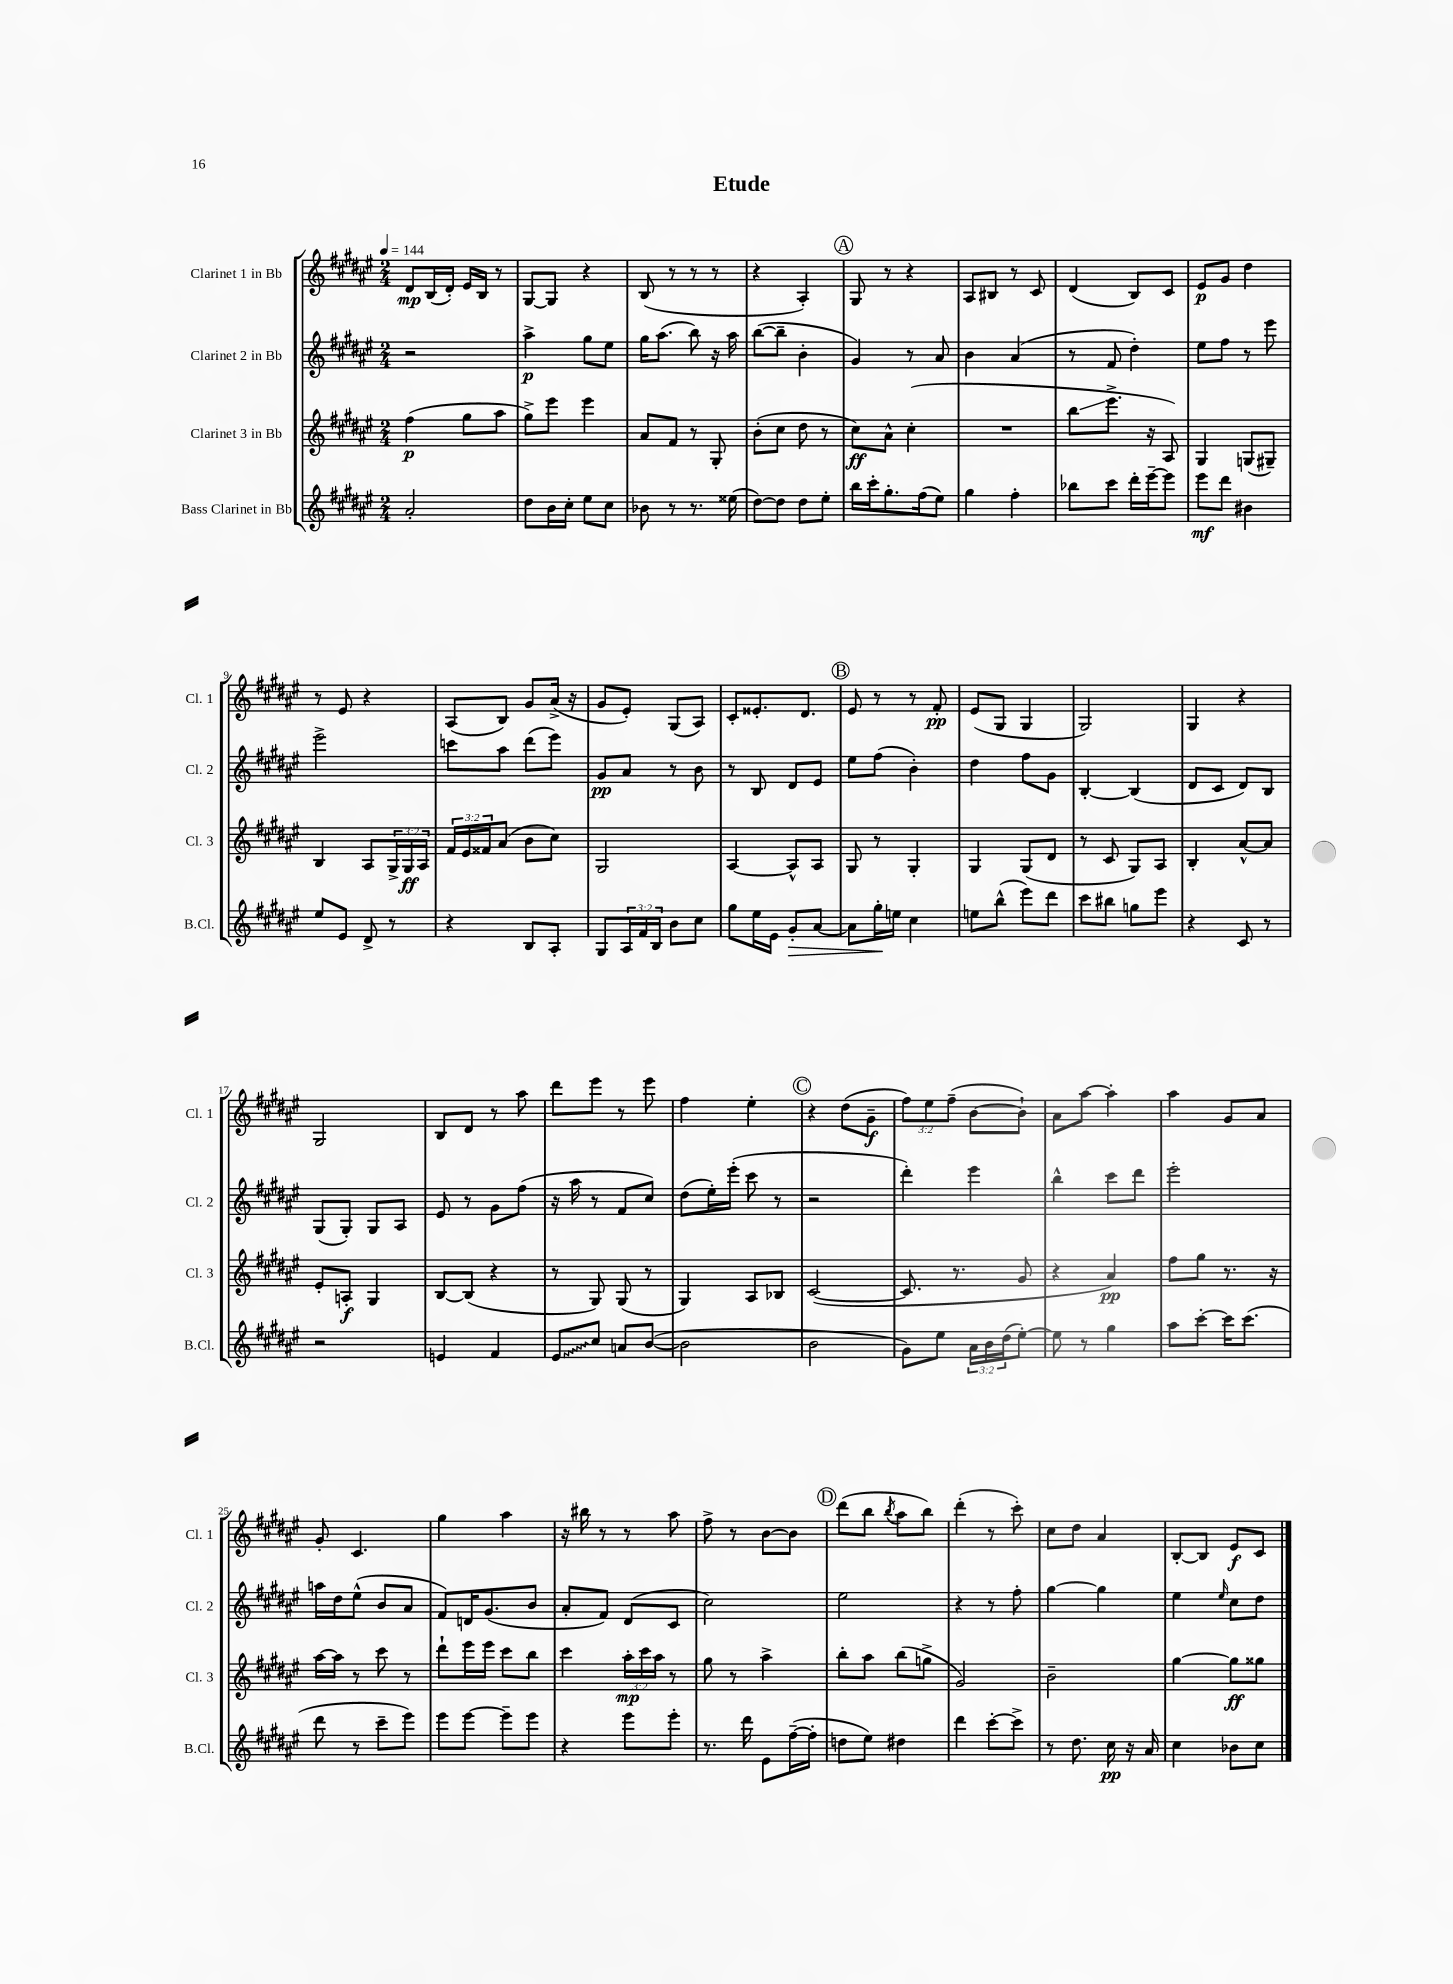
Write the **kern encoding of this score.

**kern	**kern	**kern	**kern
*staff4	*staff3	*staff2	*staff1
*clefG2	*clefG2	*clefG2	*clefG2
*k[f#c#g#d#a#e#]	*k[f#c#g#d#a#e#]	*k[f#c#g#d#a#e#]	*k[f#c#g#d#a#e#]
*M2/4	*M2/4	*M2/4	*M2/4
*MM144	*MM144	*MM144	*MM144
2a#'	(4ff#	2r	8d#
.	.	.	(16B
.	.	.	16d#')
.	8gg#	.	16e#
.	.	.	16B
.	8aa#	.	8r
=	=	=	=
8dd#	8gg#^)	4aa#^	[8G#
16b	8eee#	.	8G#]
16cc#'	.	.	.
8ee#	4eee#	8gg#	4r
8cc#	.	8ee#	.
=	=	=	=
8b-	8a#	16gg#	(8B
.	.	(8.aa#	.
8r	8f#	.	8r
8.r	8r	8bb)	8r
.	8G#'	16r	8r
(16ee##	.	16aa#	.
=	=	=	=
[8dd#)	(8b'	([8bb	4r
8dd#]	8cc#	8bb~]	.
8dd#	8dd#	4b'	4A#')
8ee#'	8r	.	.
=	=	=	=
16bb	8cc#)	4g#)	8G#
16ccc#'	.	.	.
8.gg#'	8a#^^	.	8r
.	(4cc#'	8r	4r
(16ff#	.	.	.
8ee#)	.	8a#	.
=	=	=	=
4gg#	2r	4b	8A#
.	.	.	8B#
4ff#'	.	(4a#	8r
.	.	.	8c#
=	=	=	=
8bb-	8bb	8r	(4d#
8ccc#	8.eee#^	8f#	.
16ddd#'	.	4dd#')	8B)
[16eee#~	16r	.	.
8eee#]	8A#)	.	8c#
=	=	=	=
8eee#	4G#	8ee#	8e#
8ddd#	.	8ff#	8g#
4b#	(8G	8r	4dd#
.	8G#~)	8eee#	.
=	=	=	=
8ee#	4B	2eee#^	8r
8e#	.	.	8e#
8d#^	8A#	.	4r
8r	24G#^	.	.
.	24G#	.	.
.	24A#	.	.
=	=	=	=
4r	24f#	8ccc	(8A#
.	24e#	.	.
.	24f##	.	.
.	(8a#	8aa#	8B)
8B	8b	(8ddd#	8g#
8A#'	8cc#)	8eee#)	(16a#^
.	.	.	16r
=	=	=	=
8G#	2G#	8g#	8g#
24A#	.	8a#	8e#')
24f#	.	.	.
24B	.	.	.
8b	.	8r	(8G#
8cc#	.	8b	8A#)
=	=	=	=
8gg#	[4A#	8r	8c#'
16ee#	.	8B	8.e##'
16e#	.	.	.
8g#'	8A#^^]	8d#	.
.	.	.	8.d#
[8a#	8A#	8e#	.
=	=	=	=
8a#]	8G#	8ee#	8e#
16gg#'	8r	(8ff#	8r
16ee	.	.	.
4cc#	4G#'	4b')	8r
.	.	.	8f#'
=	=	=	=
8ee	4G#	4dd#	(8e#
(8bb^^	.	.	8G#
8eee#)	(8G#	8ff#	4G#
8ddd#	8d#	8g#	.
=	=	=	=
8ccc#	8r	[4B'	2G#)
8bb#	8c#	.	.
8gg	8G#)	(4B]	.
8eee#	8A#	.	.
=	=	=	=
4r	4B'	8d#	4G#
.	.	8c#	.
8c#	[8a#^^	8d#)	4r
8r	8a#]	8B	.
=	=	=	=
2r	8e#'	(8G#	2G#
.	8A'	8G#')	.
.	4G#	8G#	.
.	.	8A#	.
=	=	=	=
4e	[8B	8e#	8B
.	(8B]	8r	8d#
4f#	4r	8g#	8r
.	.	(8ff#	8aa#
=	=	=	=
8e#	8r	16r	8ddd#
.	.	16aa#	.
8cc#	8G#)	8r	8eee#
8a	(8G#	8f#	8r
([8b	8r	8cc#)	8eee#
=	=	=	=
2b]	4G#)	(8dd#	4ff#
.	.	16ee#')	.
.	.	(16eee#'	.
.	8A#	8ccc#	4ee#'
.	8B-	8r	.
=	=	=	=
2b	([2c#	2r	4r
.	.	.	(8dd#
.	.	.	8g#~
=	=	=	=
8g#)	8.c#]	4ddd#')	12ff#)
.	.	.	12ee#
8ee#	.	.	.
.	.	.	(12ff#~
.	8.r	.	.
24a#	.	4eee#	[8b
24b	.	.	.
(24dd#	.	.	.
[8ee#')	8g#	.	8b`])
=	=	=	=
8ee#]	4r	4bb^^	8a#
8r	.	.	[8aa#
4gg#	4a#)	8ccc#	4aa#']
.	.	8ddd#	.
=	=	=	=
8aa#	8ff#	2eee#'	4aa#
[8ccc#'	8gg#	.	.
16ccc#]	8.r	.	8g#
(8.ccc#	.	.	.
.	.	.	8a#
.	16r	.	.
=	=	=	=
8ddd#	[16aa#	16aa	8g#'
.	16aa#]	16dd#	.
8r	8r	(8ee#^^	4.c#
8ccc#~	8ccc#	8b	.
8eee#)	8r	8a#	.
=	=	=	=
8eee#	8ddd#`	8f#)	4gg#
[8eee#	16eee#	16d	.
.	16eee#	(8.g#	.
8eee#~]	8ccc#	.	4aa#
8eee#	8bb	8b	.
=	=	=	=
4r	4ccc#	8a#'	16r
.	.	.	16bb#
.	.	8f#)	8r
8eee#	24aa#'	(8d#	8r
.	24ccc#	.	.
.	24aa#	.	.
8eee#'	8r	8c#	8aa#
=	=	=	=
8.r	8gg#	2cc#)	8ff#^
.	8r	.	8r
16ddd#	.	.	.
8e#	4aa#^	.	[8b
([16ff#~	.	.	8b]
16ff#']	.	.	.
=	=	=	=
8dd	8bb'	2ee#	(8ddd#
8ee#)	8aa#	.	8bb
.	.	.	8qbb
4dd#	(8bb	.	8aa#
.	8gg^	.	8bb)
=	=	=	=
4ddd#	2g#)	4r	(4ddd#'
[8ccc#'	.	8r	8r
8ccc#^]	.	8ff#'	8ccc#')
=	=	=	=
8r	2b~	[4gg#	8cc#
8.dd#	.	.	8dd#
.	.	4gg#]	4a#
16cc#	.	.	.
16r	.	.	.
16a#	.	.	.
=	=	=	=
4cc#	[4gg#	4ee#	[8B'
.	.	.	8B]
.	.	16qqee#	.
8b-	8gg#]	8cc#	8e#
8cc#	8gg##	8dd#	8c#
==	==	==	==
*-	*-	*-	*-
